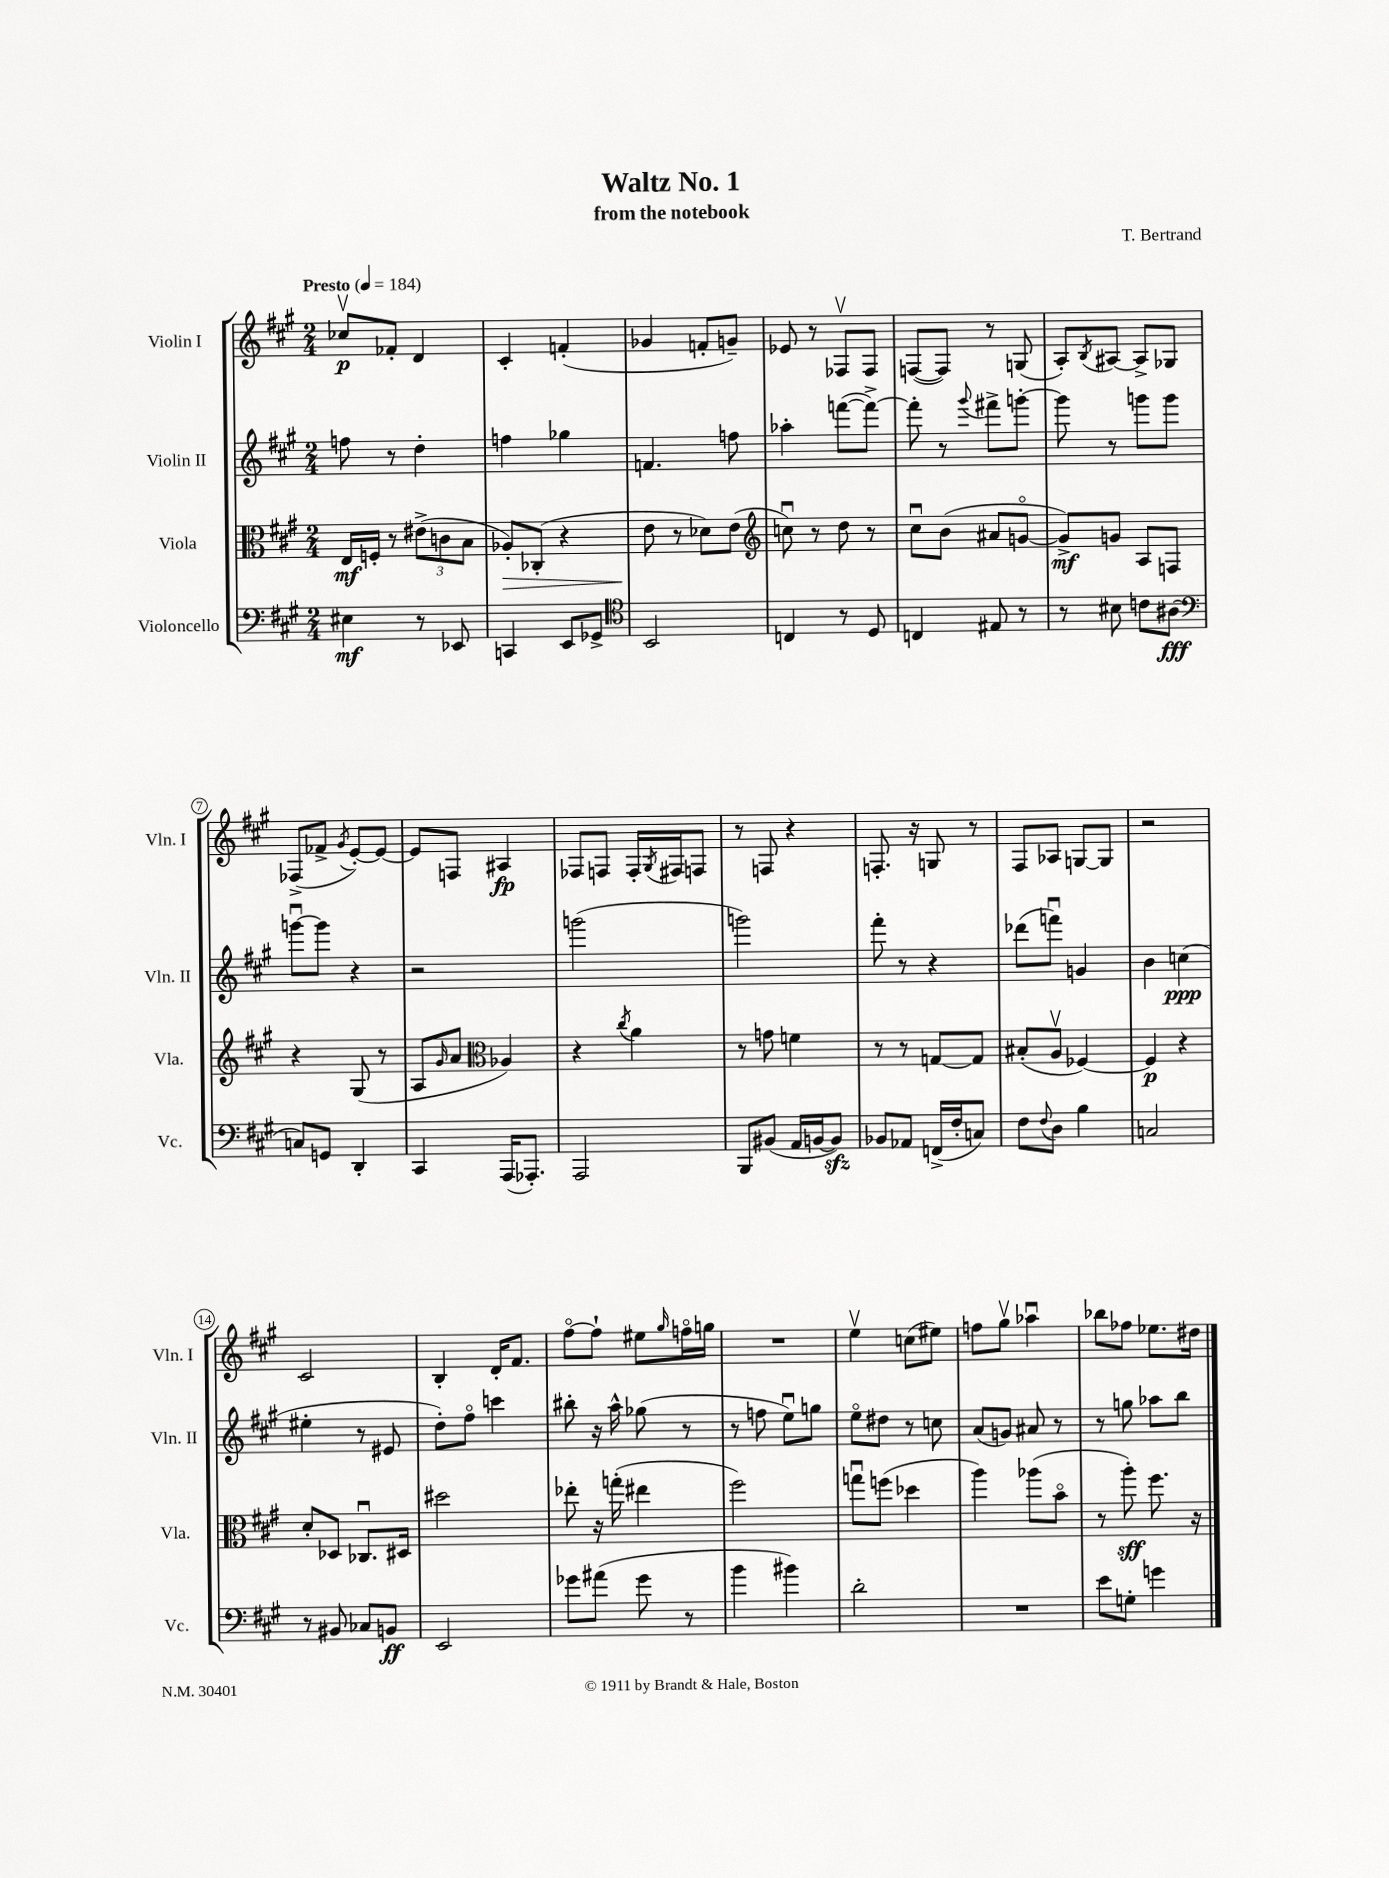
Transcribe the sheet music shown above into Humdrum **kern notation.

**kern	**kern	**kern	**kern
*staff4	*staff3	*staff2	*staff1
*clefF4	*clefC3	*clefG2	*clefG2
*k[f#c#g#]	*k[f#c#g#]	*k[f#c#g#]	*k[f#c#g#]
*M2/4	*M2/4	*M2/4	*M2/4
*MM184	*MM184	*MM184	*MM184
4E#	16E	8ff	8cc-v
.	16F'	.	.
.	8r	8r	8f-'
8r	(12e#^	4dd'	4d
.	12c	.	.
8EE-	.	.	.
.	12B	.	.
=	=	=	=
4CC	8A-')	4ff	4c#'
.	(8C-'	.	.
8EE	4r	4gg-	(4f'
8GG-^	.	.	.
=	=	=	=
*clefC4	*	*	*
2BB	8e	4.f	4g-
.	8r	.	.
.	8d-)	.	8f'
.	(8e	8ff	8g~)
=	=	=	=
*	*clefG2	*	*
4C	8ccu)	4aa-'	8e-
.	8r	.	8r
8r	8dd	([8fff	8F-v
8D	8r	8fff^_)	8F-
=	=	=	=
4C	8cc#u	8fff']	([8F
.	(8b	8r	8F])
.	.	8qqggg#	.
8E#	8a#	8fff#^	8r
8r	[8go	[8ggg'	(8G
=	=	=	=
8r	8g^])	8ggg]	8A')
.	.	.	8qB
8B#	8g	8r	[8A#
8c	8A	8ggg	8A#^]
(8A#	8F	8ggg	8G-
=	=	=	=
*clefF4	*	*	*
8C)	4r	[8gggu	(8F-^
8GG	.	8ggg]	8f-^
.	.	.	8qg#
4DD'	(8G#	4r	[8e')
.	8r	.	8e_
=	=	=	=
4CC#	8A	2r	8e]
.	16qqg#	.	.
.	8a	.	8F
*	*clefC3	*	*
(16AAA	4A-)	.	4A#
8.AAA-')	.	.	.
=	=	=	=
2AAA	4r	(2ggg	8F-
.	.	.	8F
.	8qcc#	.	.
.	4a	.	16F'
.	.	.	8qG#
.	.	.	16F#
.	.	.	8F
=	=	=	=
8BBB	8r	2ggg)	8r
(8BB#	8g	.	8F
16AA	4f	.	4r
[16BB	.	.	.
8BB])	.	.	.
=	=	=	=
8BB-	8r	8fff#'	8.F'
8AA-	8r	8r	.
.	.	.	16r
(16FF^	[8G	4r	8G
16F#'	.	.	.
8C)	8G]	.	8r
=	=	=	=
8F#	(8B#'	(8ddd-	8F#
8qqF#	.	.	.
8D	8Av	8fffu)	8A-
4B	[4F-)	4g	[8G
.	.	.	8G]
=	=	=	=
2C	4F-]	4b	2r
.	4r	(4cc	.
=	=	=	=
8r	8d'	4ee#'	2c#
8BB#	8D-	.	.
8C-	8.C-u	8r	.
8BB	.	8e#	.
.	16D#	.	.
=	=	=	=
2EE	2dd#	8dd')	4B'
.	.	8ff#o	.
.	.	4ccc	16d'
.	.	.	8.f#
=	=	=	=
8g-	8ee-'	8bb#'	[8ff#o
(8a#	16r	16r	8ff#`]
.	(16gg'	16aa^^	.
8g-	4ee#	(8gg-	8ee#
.	.	.	16qqgg#
8r	.	8r	16ffo
.	.	.	16gg
=	=	=	=
4b	2ff#)	8r	2r
.	.	8ff	.
4b#)	.	8eeu)	.
.	.	8gg	.
=	=	=	=
2d'	8ggu	8eeo	4eev
.	(8ff	8dd#	.
.	4dd-	8r	(8cc
.	.	8cc	8ee#)
=	=	=	=
2r	4aa)	(8a	8ff
.	.	8g)	8gg#v
.	(8aa-	8a#	4aa-u
.	8bo	8r	.
=	=	=	=
8e	8r	8r	8bb-
8G'	8aa')	8gg	8ff-
4g	8.ff#	8aa-	8.ee-
.	.	8bb	.
.	16r	.	16dd#
==	==	==	==
*-	*-	*-	*-
